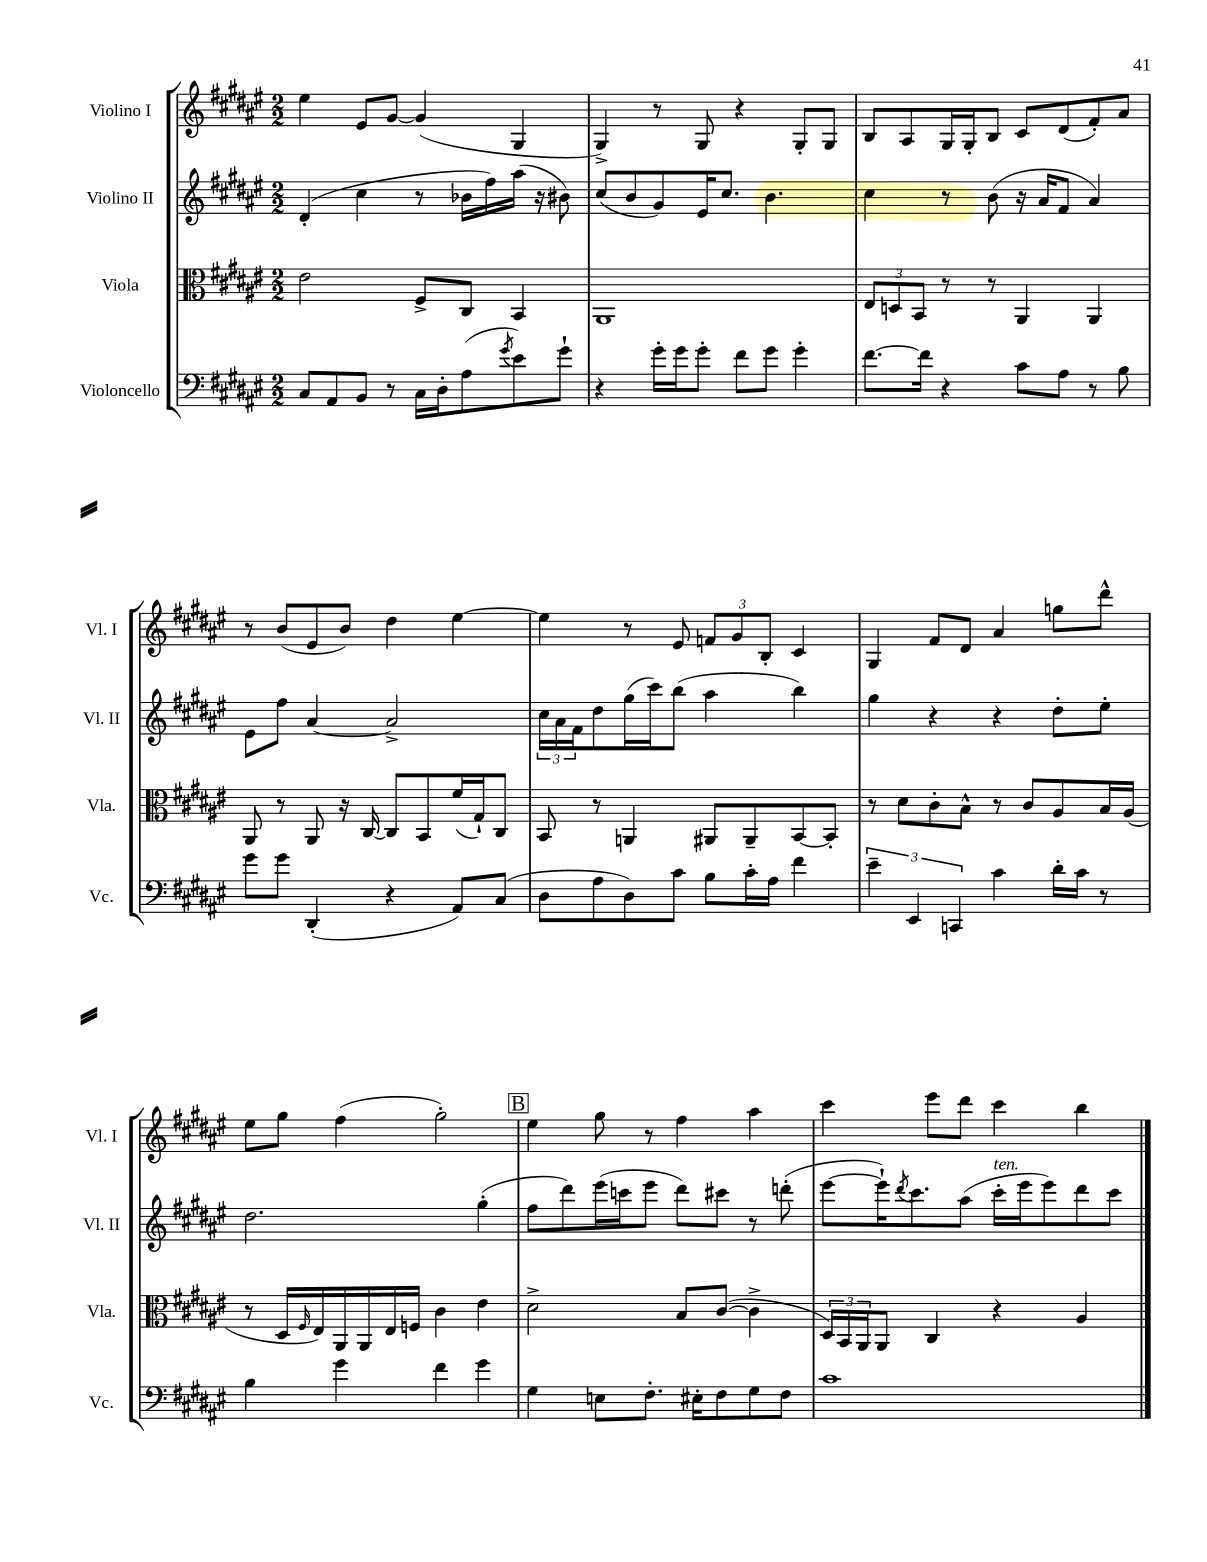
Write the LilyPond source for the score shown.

<<
\new StaffGroup <<
\new Staff = "s0" \with { instrumentName = "Violino I" shortInstrumentName = "Vl. I" } {
    \clef treble \key fis \major \numericTimeSignature \time 2/2
    eis''4 eis'8 gis'8~ gis'4( gis4 |
    gis4->) r8 gis8 r4 gis8-. gis8 |
    b8 ais8 gis16 gis16-. b8 cis'8 dis'8( fis'8-.) ais'8 |
    r8 b'8( eis'8 b'8) dis''4 eis''4~ |
    eis''4 r8 eis'8 \tuplet 3/2 { f'8 gis'8 b8-. } cis'4 |
    gis4 fis'8 dis'8 ais'4 g''8 dis'''8-^ |
    eis''8 gis''8 fis''4( gis''2-.) |
    \mark \markup { \box "B" } eis''4 gis''8 r8 fis''4 ais''4 |
    cis'''4 eis'''8 dis'''8 cis'''4 b''4 \bar "|." |
}
\new Staff = "s1" \with { instrumentName = "Violino II" shortInstrumentName = "Vl. II" } {
    \clef treble \key fis \major \numericTimeSignature \time 2/2
    dis'4-.( cis''4 r8 bes'16 fis''16) ais''16( r16 bis'8) |
    cis''8( b'8 gis'8) eis'16 cis''8. b'4. |
    cis''4 r8 b'8( r16 ais'16 fis'8 ais'4) |
    eis'8 fis''8 ais'4~ ais'2-> |
    \tuplet 3/2 { cis''16 ais'16 fis'16 } dis''8 gis''16( cis'''16) b''8( ais''4 b''4) |
    gis''4 r4 r4 dis''8-. eis''8-. |
    dis''2. gis''4-.( |
    \mark \markup { \box "B" } fis''8 dis'''8) eis'''16( c'''16 eis'''8 dis'''8) cis'''8 r8 d'''8-.( |
    eis'''8~ eis'''16-!) \acciaccatura { dis'''8 } cis'''8. ais''8( cis'''16-.^\markup { \italic "ten." } eis'''16 eis'''8) dis'''8 cis'''8 \bar "|." |
}
\new Staff = "s2" \with { instrumentName = "Viola" shortInstrumentName = "Vla." } {
    \clef alto \key fis \major \numericTimeSignature \time 2/2
    eis'2 fis8-> cis8 b,4 |
    ais,1 |
    \tuplet 3/2 { eis8 d8 b,8 } r8 r8 ais,4 ais,4 |
    ais,8 r8 ais,8 r16 cis16~ cis8 b,8 fis'16( gis16-!) cis8 |
    b,8 r8 a,4 ais,8 ais,8-- b,8~ b,8-. |
    r8 dis'8 cis'8-. b8-^ r8 cis'8 ais8 b16 ais16( |
    r8 dis16 \grace { fis16 } eis16) ais,16 ais,16 eis16 f16 cis'4 eis'4 |
    \mark \markup { \box "B" } dis'2-> b8 cis'8~( cis'4-> |
    \tuplet 3/2 { dis16) b,16 ais,16 } ais,8 cis4 r4 ais4 \bar "|." |
}
\new Staff = "s3" \with { instrumentName = "Violoncello" shortInstrumentName = "Vc." } {
    \clef bass \key fis \major \numericTimeSignature \time 2/2
    cis8 ais,8 b,8 r8 cis16 dis16-. ais8( \acciaccatura { gis'8 } eis'8) gis'8-! |
    r4 gis'16-. gis'16 gis'8-. fis'8 gis'8 gis'4-. |
    fis'8.~ fis'16 r4 cis'8 ais8 r8 b8 |
    gis'8 gis'8 dis,4-.( r4 ais,8) cis8( |
    dis8 ais8 dis8) cis'8 b8 cis'16-. ais16 fis'4 |
    \tuplet 3/2 { eis'4-- eis,4 c,4 } cis'4 dis'16-. cis'16 r8 |
    b4 gis'4 fis'4 gis'4 |
    \mark \markup { \box "B" } gis4 e8 fis8.-. eis16-. fis8 gis8 fis8 |
    cis'1 \bar "|." |
}
>>
>>
\layout { \context { \Score \remove "Bar_number_engraver" } }
